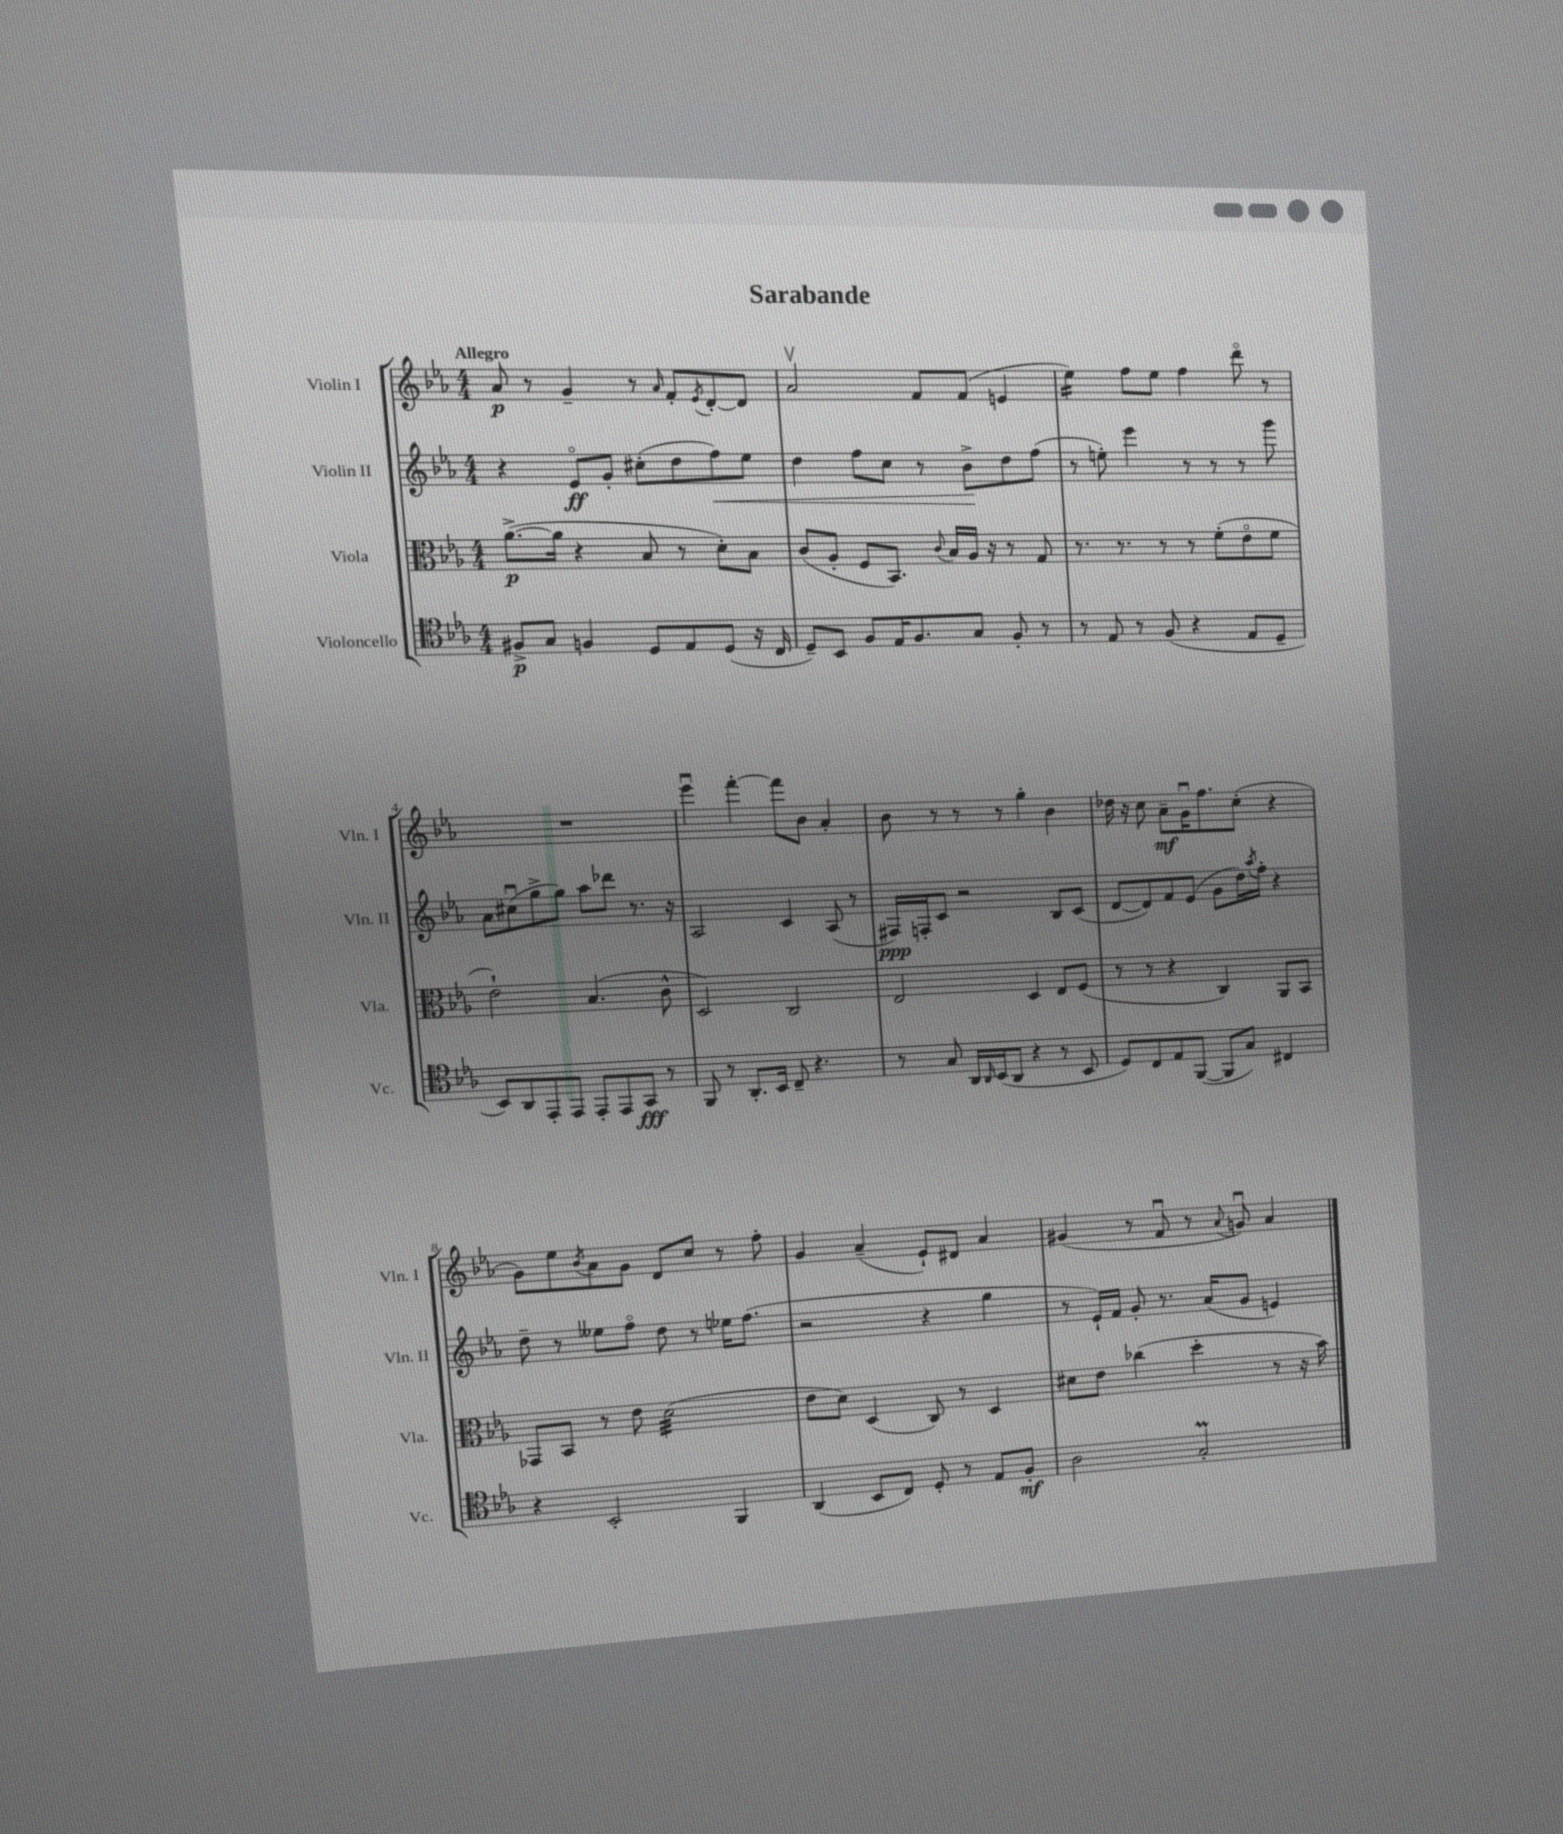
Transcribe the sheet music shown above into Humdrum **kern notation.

**kern	**kern	**kern	**kern
*staff4	*staff3	*staff2	*staff1
*clefC4	*clefC3	*clefG2	*clefG2
*k[b-e-a-]	*k[b-e-a-]	*k[b-e-a-]	*k[b-e-a-]
*M4/4	*M4/4	*M4/4	*M4/4
8F#^	([8.a-^	4r	8a-
8G	.	.	8r
.	16a-]	.	.
4F	4r	8e-o	4g~
.	.	8g'	.
8D	8B-	(8cc#'	8r
.	.	.	16qqa-
8E-	8r	8dd	8f'
.	.	.	8qe-
(8D	8d')	8ff)	[8d'
16r	8B-	8ee-	8d]
16C	.	.	.
=	=	=	=
8D~)	(8c	4dd	2a-v
8BB-	8A-'	.	.
8F	8F	8ff	.
16E-	8.BB-)	8cc	.
8.F	.	.	.
.	.	8r	8f
.	8qqc	.	.
.	16B-	.	.
8G	16A-	8b-^	(8f
.	16r	.	.
8F'	8r	8dd	4e
8r	8G	(8ff	.
=	=	=	=
8r	8.r	8r	4ee-)
8E-	.	8ee')	.
.	8.r	.	.
8r	.	4eee-	8ff
(8F	8r	.	8ee-
4r	8r	8r	4ff
.	(8f'	8r	.
8E-	8e-o	8r	8dddo
8D~	8f	8ggg	8r
=	=	=	=
8BB-)	2e-`)	8a-	1r
8AA-	.	(8cc#u	.
8EE-'	.	8gg^	.
8EE-	.	8gg)	.
8EE-'	(4.B-	8aa-	.
8EE-	.	8ddd-	.
8GG	.	8.r	.
8r	8c^^	.	.
.	.	16r	.
=	=	=	=
8FF	2D)	2A-	4eee-u
8r	.	.	.
8.AA-'	.	.	[4fff'
16BB-	.	.	.
8C~	2C	4c	8fff]
4.r	.	.	8b-
.	.	(8A-	4a-'
.	.	8r	.
=	=	=	=
8r	2E-	16F#)	8b-
.	.	16F'	.
8G	.	8c	8r
16AA-	.	2r	8r
16qqAA-	.	.	.
(16BB-	.	.	.
8AA-	.	.	8r
4r	4D	.	4gg'
8r	8E-	8B-	4b-
8BB-	(8F	(8c	.
=	=	=	=
8D)	8r	[8d	16dd-
.	.	.	16r
8C	8r	8d])	8cc
8E-	4r	8f	8a-~
([8FF	.	(8e-	16gu
.	.	.	8.ff
8FF]	4C)	8g	.
8G)	.	16dd)	(8cc'
.	.	8qaa-	.
.	.	16ff'	.
4C#	8AA-	4r	4r
.	8BB-	.	.
=	=	=	=
4r	8GG-	8dd~	8g)
.	8BB-	8r	8ee-
.	.	.	8qb-
2BB-'	8r	8ee--	8a-
.	8e-	8ffo	8g
.	(2d	8dd	8d
.	.	8r	8cc
4FF	.	16ee-	8r
.	.	(8.ff	.
.	.	.	8ff'
=	=	=	=
(4AA-	8e-	2r	4g
.	8d)	.	.
8BB-	(4D	.	(4a-~
8C)	.	.	.
8D'	8C)	4r	8e-`)
8r	8r	.	8d#
8E-	4D	4gg	4a-
8F'	.	.	.
=	=	=	=
2A-	8d#	8r	(4g#
.	8e-	16e-`)	.
.	.	16f	.
.	(4cc-	8g'	8r
.	.	8.r	8fu
2G'	4dd'	.	8r
.	.	(16a-	.
.	.	.	8qqa-
.	.	8g	8gu)
.	8r	4e)	4a-
.	16r	.	.
.	16b-)	.	.
==	==	==	==
*-	*-	*-	*-
